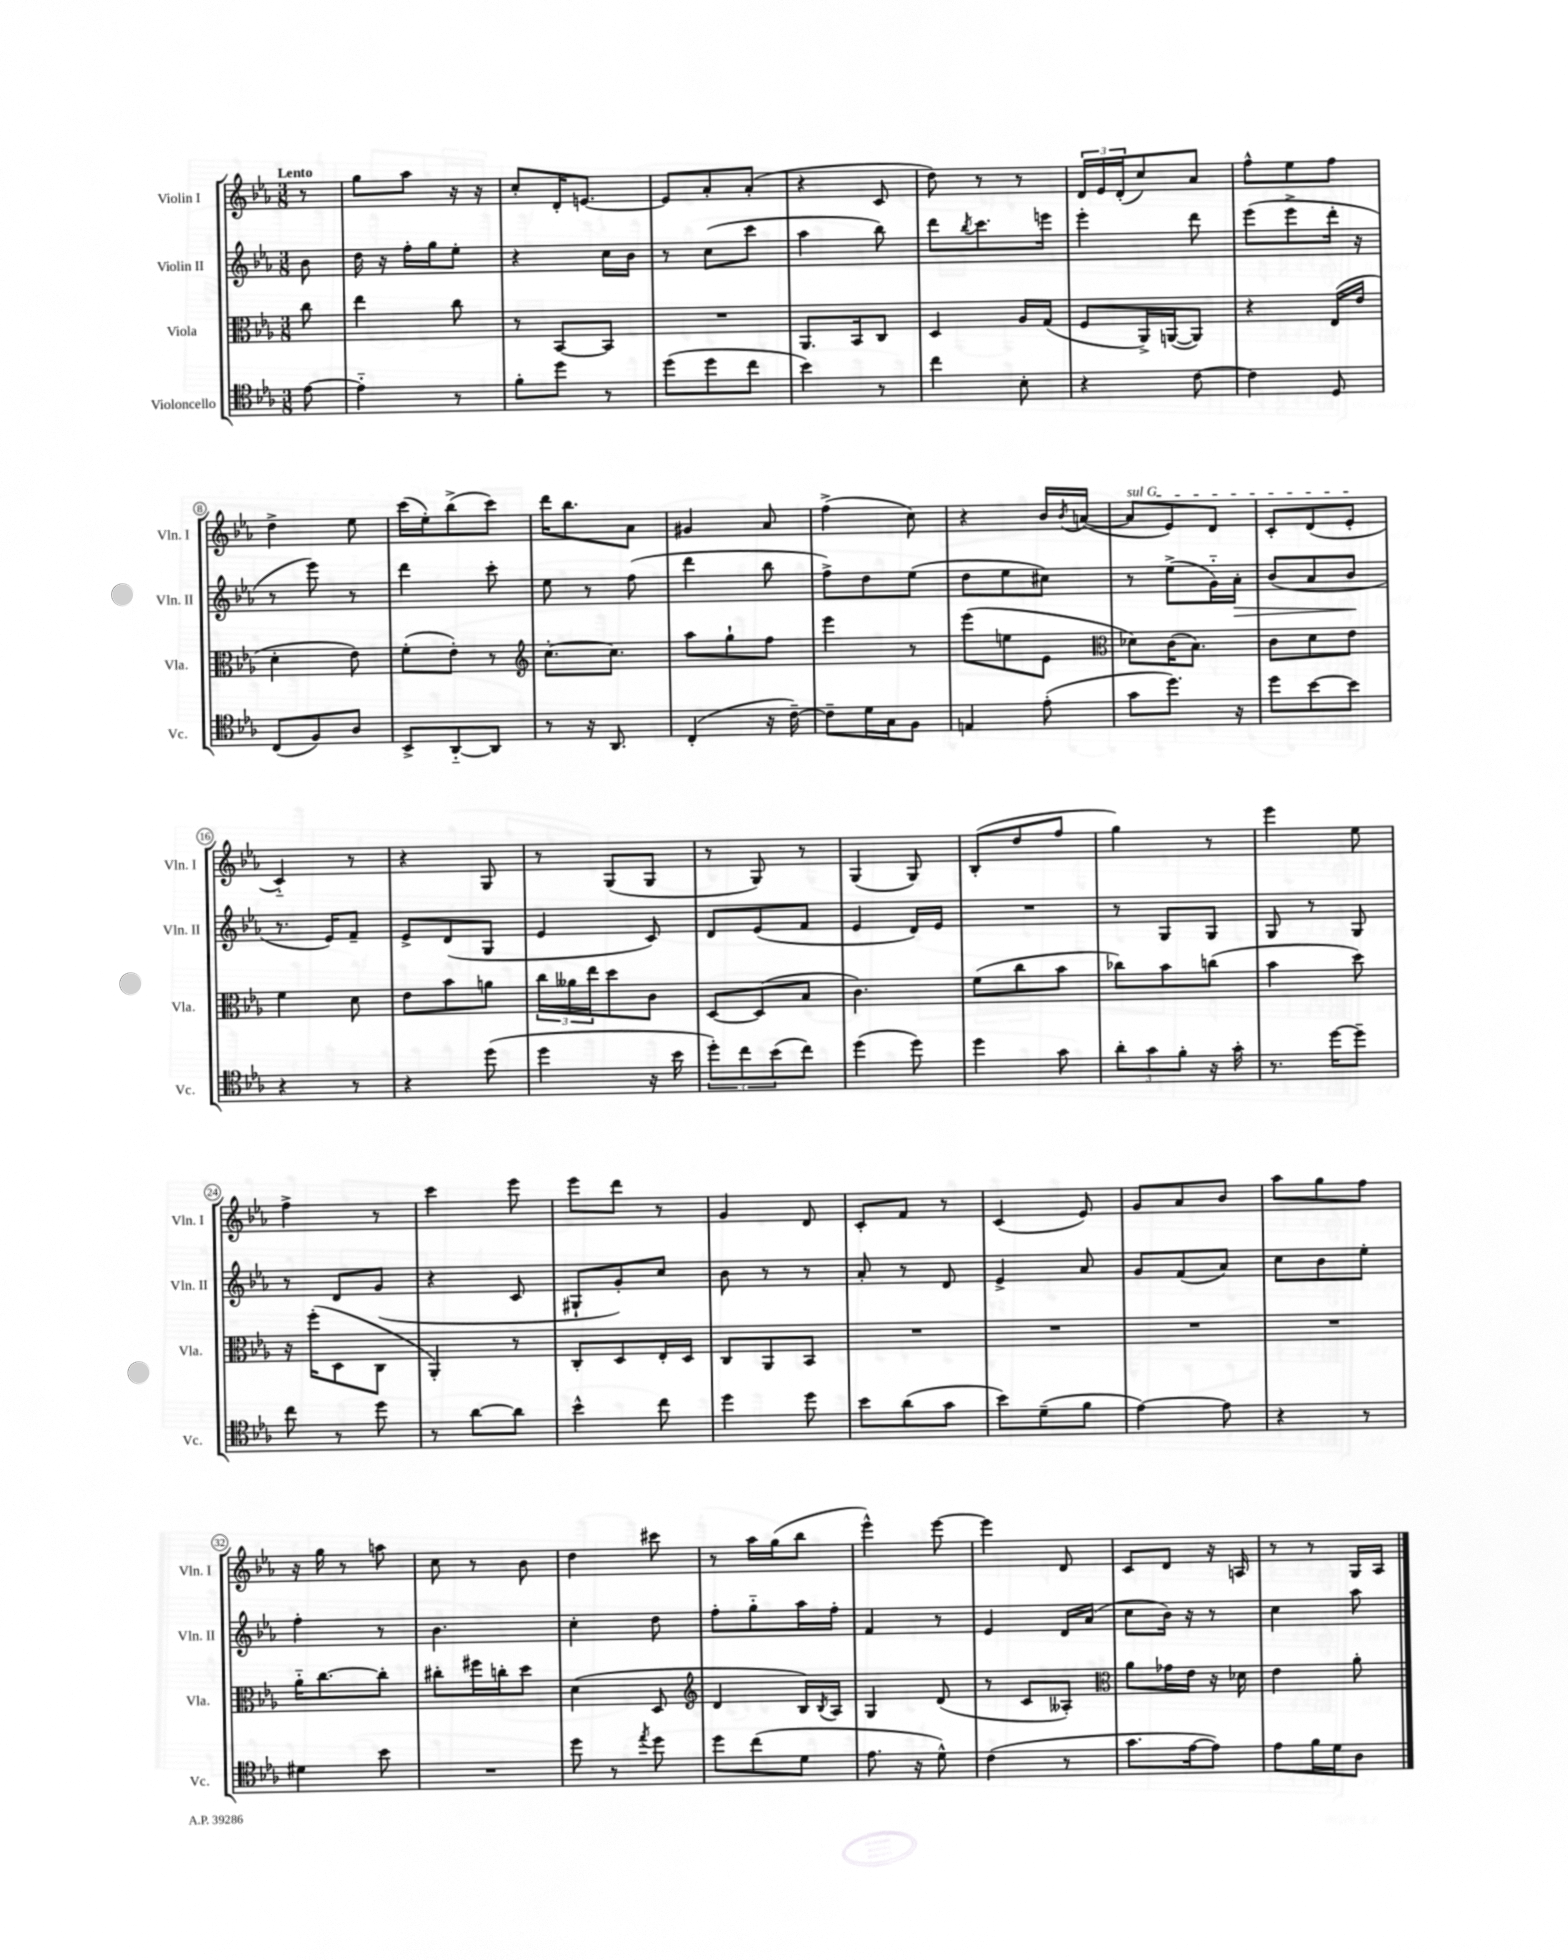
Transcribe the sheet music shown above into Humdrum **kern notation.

**kern	**kern	**kern	**kern
*staff4	*staff3	*staff2	*staff1
*clefC4	*clefC3	*clefG2	*clefG2
*k[b-e-a-]	*k[b-e-a-]	*k[b-e-a-]	*k[b-e-a-]
*M3/8	*M3/8	*M3/8	*M3/8
[8e-	8cc	8b-	8r
=	=	=	=
4e-'~]	4ee-	16dd	8gg
.	.	16r	.
.	.	16ff'	8aa-
.	.	16gg	.
8r	8cc	8ee-'	16r
.	.	.	16r
=	=	=	=
8f'	8r	4r	8cc'
8dd	[8BB-	.	16d'
.	.	.	[8.e
8r	8BB-]	16cc	.
.	.	16b-	.
=	=	=	=
(8dd	4.r	8r	8e]
8dd	.	(8cc	8a-'
8cc	.	8ccc	(8a-'
=	=	=	=
4b-)	8.AA-	4aa-	4r
.	16BB-	.	.
8r	8C	8bb-)	8c
=	=	=	=
4cc	4D	8ddd	8dd)
.	.	8qbb-	.
.	.	8.ccc	8r
8B-'	16A-	.	8r
.	(16G	16eee	.
=	=	=	=
4r	8F	4eee-'	24d
.	.	.	24e-
.	.	.	(24d'
.	16AA-^)	.	8cc)
.	([16AA	.	.
[8c	8AA])	8ddd	8a-
=	=	=	=
4c]	4r	(8eee-	8ff^^
.	.	8eee-^	8ee-
8D	(16E-	16ddd'	8ff
.	16e-	16r	.
=	=	=	=
(8C	4d'	8r	4dd^
8F)	.	8eee-)	.
8A-	8e-)	8r	8ee-
=	=	=	=
8BB-^	(8f'	4ddd	(16ccc
.	.	.	16ee-')
[8AA-'~	8e-')	.	(8bb-^
8AA-]	8r	8ccc'	8ccc)
=	=	=	=
*	*clefG2	*	*
8r	[8.cc'	8ee-	16ddd
.	.	.	8.bb-
16r	.	8r	.
8.AA-	8.cc]	.	.
.	.	(8ff	8a-
=	=	=	=
(4C'	8aa-	4ddd	4g#
.	8gg`	.	.
16r	8ff	8bb-	8a-
[16c~)	.	.	.
=	=	=	=
8c~]	4eee-	8ff^)	(4ff^
16d	.	8dd	.
16G	.	.	.
8F	8r	(8ee-	8cc)
=	=	=	=
4E	(8eee-	8dd	4r
.	8ee	8ee-	.
(8e-'	8e-	8cc#)	16b-
.	.	.	8qb-
.	.	.	([16a
=	=	=	=
*	*clefC3	*	*
8g	8d-)	8r	8a]
8.dd)	(16c	(8ee-^	8e-)
.	8.B-)	.	.
.	.	16g'~)	8d
16r	.	16a-'	.
=	=	=	=
8dd	8c	(8b-	8c'
[8b-	8d	8a-	(8d
8b-]	8e-	8b-	8e-'
=	=	=	=
4r	4f	8.r	4c'~)
.	.	16e-)	.
8r	8d	8f~	8r
=	=	=	=
4r	8e-	8e-^	4r
.	8b-	(8d	.
(8dd	8a	8G	8G
=	=	=	=
4dd	24cc	4e-	8r
.	24a--	.	.
.	24ee-	.	.
.	8dd	.	(8G
16r	8c	8c)	8G
16b-	.	.	.
=	=	=	=
12dd')	[8D	8d	8r
12cc	.	.	.
.	(8D]	(8e-	8G)
(12b-	.	.	.
8cc)	8B-	8f	8r
=	=	=	=
(4dd	4.c)	4e-	(4G
8dd)	.	16d)	8G)
.	.	16e-	.
=	=	=	=
4dd	(8f	4.r	(8B-'
.	8cc	.	8dd
8g	8b-	.	8ff
=	=	=	=
12a-'	8cc-)	8r	4gg)
12g	.	.	.
.	8b-	8G	.
12f'	.	.	.
16r	(8cc	8G	8r
16g'	.	.	.
=	=	=	=
8.r	4b-	8G	4eee-
.	.	8r	.
[16dd	.	.	.
8dd~]	8dd)	8G	8ee-
=	=	=	=
8cc	16r	8r	4ff^
.	(16ff'	.	.
8r	8D	8d	.
8dd	8C	(8g	8r
=	=	=	=
8r	4AA-')	4r	4ccc
[8a-	.	.	.
8a-]	8r	8c	8eee-
=	=	=	=
4b-^^	8C'	8G#`	8eee-
.	8D	8g')	8ddd
8cc	16E-'	8cc	8r
.	16D	.	.
=	=	=	=
4dd	8C	8b-	4g
.	8AA-	8r	.
8dd	8BB-	8r	8d
=	=	=	=
8b-	4.r	8a-'	8c'
(8a-	.	8r	8f
8g	.	8d	8r
=	=	=	=
8b-)	4.r	4e-^	(4c
(8d~	.	.	.
8f	.	8a-	8e-)
=	=	=	=
[4e-)	4.r	8g	8g
.	.	(8f	8a-
8e-]	.	8a-)	8b-
=	=	=	=
4r	4.r	8cc	8aa-
.	.	8b-	8gg
8r	.	8ee-'	8ff
=	=	=	=
4d#	16a-'~	4ff'	16r
.	[8.cc	.	16gg
.	.	.	8r
8b-	8cc']	8r	8aa
=	=	=	=
4.r	8cc#'	4.b-	8cc
.	16ff#	.	8r
.	16cc'	.	.
.	8dd	.	8b-
=	=	=	=
8dd	(4d	4cc'	4dd
8r	.	.	.
8qee-	.	.	.
8dd	8D	8dd	8ccc#
=	=	=	=
*	*clefG2	*	*
8dd	4d	8ff'	8r
(8cc	.	8gg'~	16aa-
.	.	.	(16gg
8d	16B-)	16aa-	8bb-
.	8qB-	.	.
.	16A-	16ff'	.
=	=	=	=
8.e-	4G	4f	4eee-^^)
16r	.	.	.
8d^^)	(8d	8r	[8eee-
=	=	=	=
(4c	8r	4e-	4eee-]
.	8c	.	.
8r	8A--')	16d	8d
.	.	(16a-	.
=	=	=	=
*	*clefC3	*	*
8.g	8a-	8cc	8c
.	16g-	16b-)	8d
[16e-	16e-	16r	.
8e-])	16r	8r	16r
.	16d-	.	16A
=	=	=	=
8e-	4e-	4cc	8r
16f	.	.	8r
16d	.	.	.
8A-	8a-'	8aa-	16G
.	.	.	16A-
==	==	==	==
*-	*-	*-	*-
